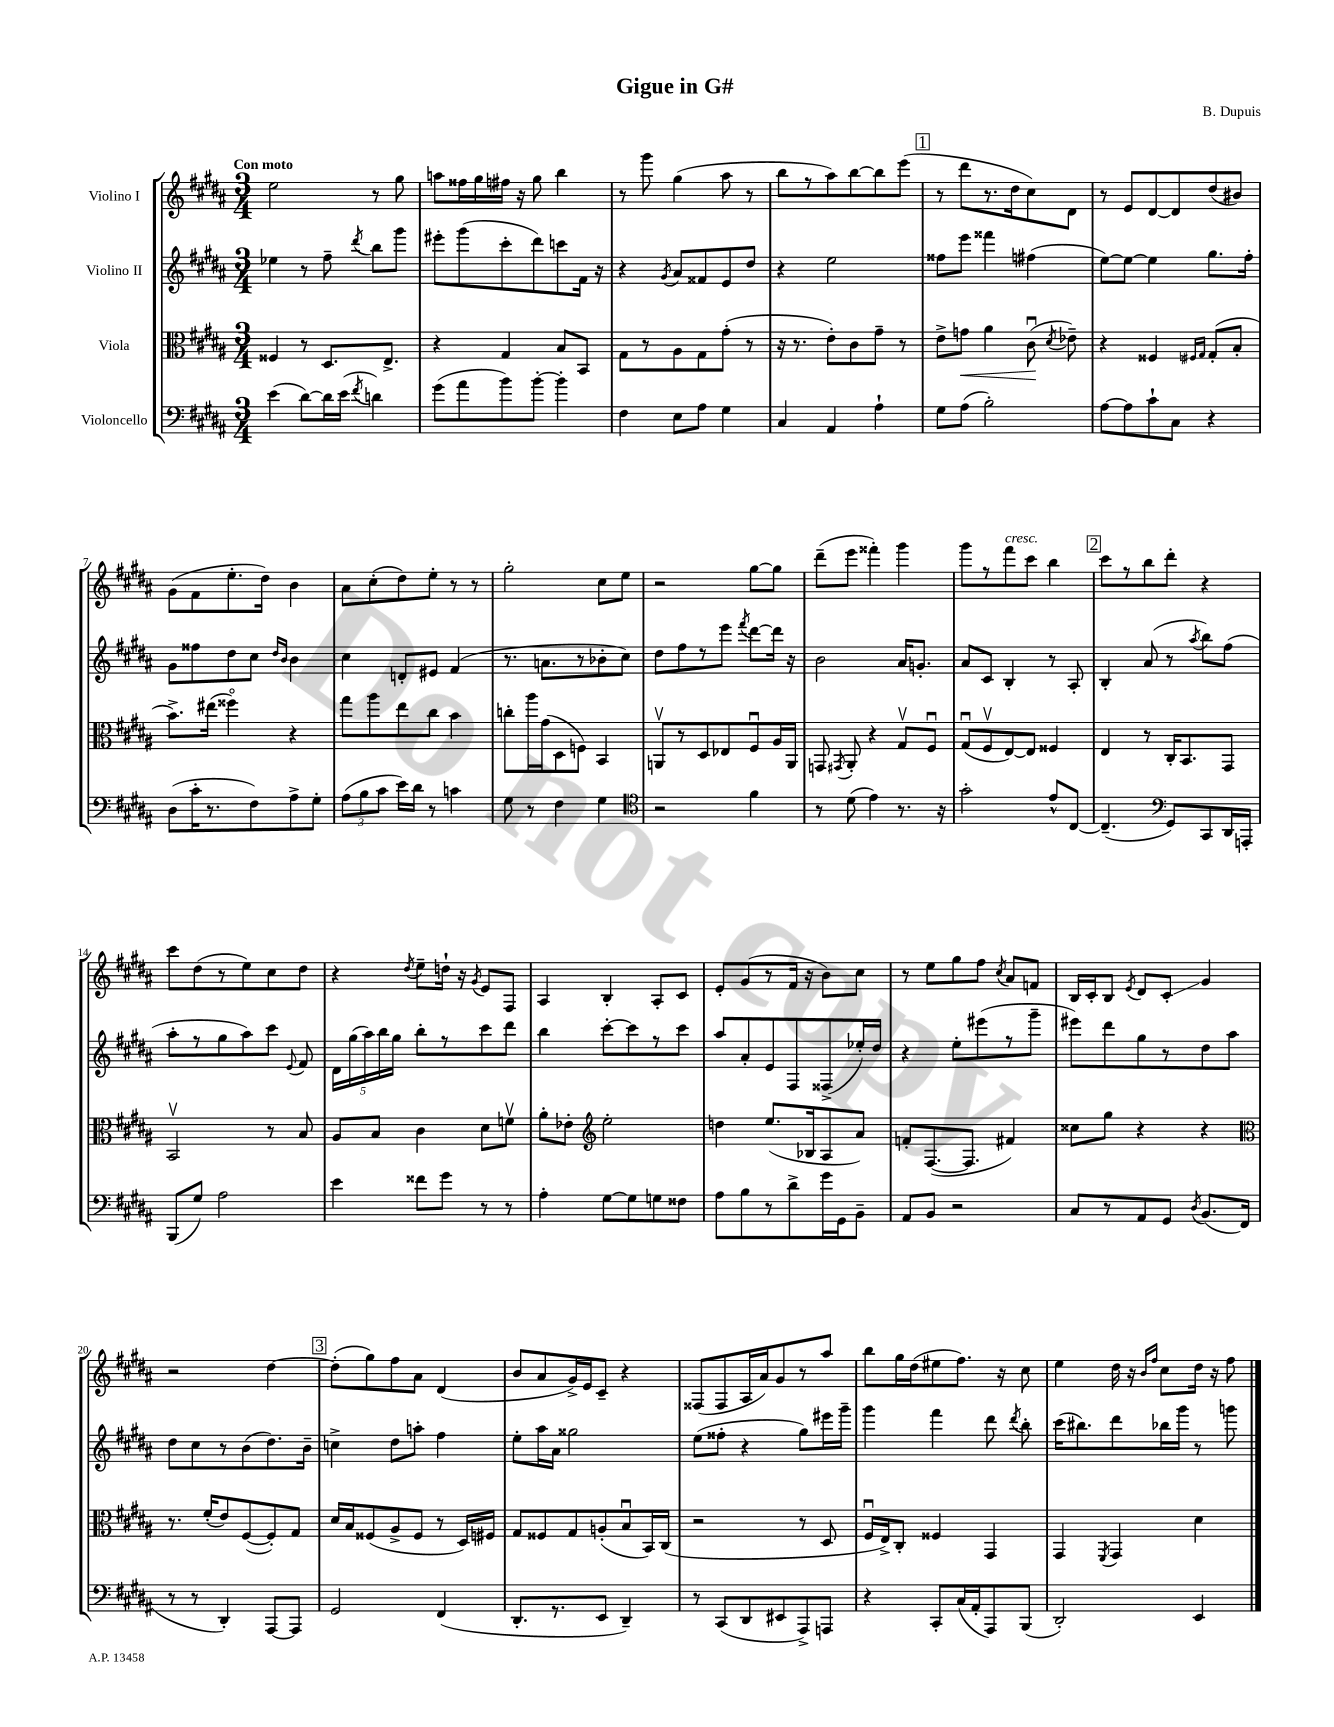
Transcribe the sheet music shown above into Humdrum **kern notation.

**kern	**kern	**kern	**kern
*staff4	*staff3	*staff2	*staff1
*clefF4	*clefC3	*clefG2	*clefG2
*k[f#c#g#d#a#]	*k[f#c#g#d#a#]	*k[f#c#g#d#a#]	*k[f#c#g#d#a#]
*M3/4	*M3/4	*M3/4	*M3/4
(4e\	4F##/	4ee-\	2ee\
[8d#\L)	8r	8r	.
16d#\]L	8.D#/L	8ff#~\	.
(16e\JJ	.	.	.
8qf#/	.	8qddd#/	.
4d\)	.	8bb\L	8r
.	8.E^/J	.	.
.	.	8ggg#\J	8gg#\
=	=	=	=
(8g#\L	4r	8eee#'\L	8aa\L
8a#\	.	(8ggg#\	16ff##\L
.	.	.	16gg#\
8b\)	4G#/	8ccc#'\	16ff#\JJ
.	.	.	16r
[8b'\J	.	8ddd#\)	8gg#\
4b'\]	8B/L	8ccc\	4bb\
.	8BB/J	16f#\Jk	.
.	.	16r	.
=	=	=	=
4F#\	8G#\L	4r	8r
.	8r	.	8ggg#\
.	.	8qg#/	.
8E\L	8A#\	8a#/L	(4gg#\
8A#\J	8G#\	8f##/	.
4G#\	(8g#'\J	8e/	8aa#\
.	8r	8dd#/J	8r
=	=	=	=
4C#/	16r	4r	8bb\L
.	8.r	.	.
.	.	.	8r
4AA#/	8e'\L)	2ee\	8aa#\)
.	8c#\	.	[8bb\
4A#`\	8g#~\J	.	8bb\]
.	8r	.	(8eee\J
=	=	=	=
8G#\L	8e^\L	8ff##\L	8r
(8A#\J	8g\J	8eee\J	8ddd#\L
2B'\)	4a#\	4fff##\	8.r
.	.	.	16dd#\k
.	(8c#u\	(4ff#\	8cc#\)
.	8qd#/	.	.
.	8e-~\)	.	8d#\J
=	=	=	=
[8A#\L	4r	[8ee\L)	8r
8A#\]	.	8ee\_J	8e/L
8c#`\	4F##/	4ee\]	[8d#/
8C#\J	.	.	8d#/]
.	16qqF#/LL	.	.
.	16qqG#/JJ	.	.
4r	(8G#'/L	8.gg#\L	(8dd#/
.	8B'/J	.	8b#/J)
.	.	16ff#'\Jk	.
=	=	=	=
(8D#\L	8.b^\L)	8g#\L	(8g#\L
16c#'\K	.	8ff##\	8f#\
8.r	(16ee#\Jk	.	.
.	4ff##o\)	8dd#\	8.ee'\
8F#\)	.	8cc#\J	.
.	.	.	16dd#\Jk)
.	.	16qqdd#/LL	.
.	.	16qqb/JJ	.
8A#^\	4r	4b\	4b\
8G#'\J	.	.	.
=	=	=	=
(12A#\L	8gg#\L	4cc#\	8a#\L
12B\	.	.	.
.	8aa#\	.	(8cc#'\
12c#\J	.	.	.
16e\LL)	8ee\	8d'/L	8dd#\)
16d#\JJ	.	.	.
8r	8cc#\J	8e#/J	8ee'\J
4c\	4b\	(4f#/	8r
.	.	.	8r
=	=	=	=
8G#\	8cc'\L	8.r	2gg#'\
8r	16aa#\L	.	.
.	(16g#\J	8.a\L	.
4F#\	8D#\	.	.
.	8F\J)	8r	.
4G#\	4BB/	8b-'\	8cc#\L
.	.	8cc#\J)	8ee\J
=	=	=	=
*clefC4	*	*	*
2r	8AAv/L	8dd#\L	2r
.	8r	8ff#\	.
.	8D#/	8r	.
.	8E-/	8eee\J	.
.	.	8qfff#/	.
4f#\	8F#u/	[8ddd#\L	[8gg#\L
.	16A#/L	16ddd#\]Jk	8gg#\]J
.	16AA/JJ	16r	.
=	=	=	=
8r	8GG/	2b\	(8ddd#~\L
.	8qGG#/	.	.
(8d#\	8AA#'/	.	8eee\J
4e\)	4r	.	4fff##'\)
8.r	8G#v/L	16a#/LK	4ggg#\
.	.	8.g'/J	.
.	8F#u/J	.	.
16r	.	.	.
=	=	=	=
2g#'\	(8G#u/L	8a#/L	8ggg#\L
.	8F#v/	8c#/J	8r
.	[8E/)	4B'/	8fff#\
.	8E/]J	.	8ccc#\J
8e^^/L	4F##/	8r	4bb\
[8C#/J	.	8A#'/	.
=	=	=	=
(4.C#~/]	4E/	4B'/	8ccc#\L
.	.	.	8r
.	8r	(8a#/	8bb\
*clefF4	*	*	*
8GG#/L)	16C#'/LK	8r	8ddd#'\J
.	8.BB/	.	.
.	.	8qaa#/	.
8CC#/	.	8bb\L)	4r
16DD#/L	8GG#/J	(8ff#\J	.
16AAA'/JJ	.	.	.
=	=	=	=
(8BBB/L	2BBv/	8aa#'\L	8ccc#\L
8G#/J)	.	8r	(8dd#\
2A#\	.	8gg#\	8r
.	.	8aa#\)	8ee\)
.	8r	8ccc#\J	8cc#\
.	.	8qqe/	.
.	8B/	8f#/	8dd#\J
=	=	=	=
4e\	8A#/L	20d#\LL	4r
.	.	(20gg#\	.
.	.	20aa#\)	.
.	8B/J	.	.
.	.	20bb\	.
.	.	20gg#\JJ	.
.	.	.	8qdd#/
8f##\L	4c#\	8bb'\L	8ee~\L
8g#\J	.	8r	16dd`\Jk
.	.	.	16r
.	.	.	8qg#/
8r	8d#\L	8ccc#\	8e/L
8r	8fv\J	8ddd#\J	8F#/J
=	=	=	=
4A#'\	8a#'\L	4bb\	4A#/
.	8e-'\J	.	.
*	*clefG2	*	*
[8G#\L	2ee'\	[8ccc#'\L	4B'/
8G#\]	.	8ccc#\]	.
8G\	.	8r	8A#'/L
8F##\J	.	8ccc#\J	8c#/J
=	=	=	=
8A#\L	4dd\	8aa#/L	8e'/L
8B\	.	8a#'/	(8g#/
8r	(8.ee/L	8e/	8r
8d#^\	.	8F#/	16f#/Jk
.	16B-/k	.	16r
16g#\L	8A#/	(8F##^/	8b\L)
16GG#\J	.	.	.
8BB~\J	8a#/J)	16ee-'/L)	8cc#\J
.	.	16dd#/JJ	.
=	=	=	=
8AA#/L	8f'/L	4r	8r
8BB/J	([8.F#/	.	8ee\L
2r	.	8ee'\L	8gg#\
.	8.F#/]J	.	.
.	.	(8eee#\	8ff#\J
.	.	.	8qcc#/
.	4f#/)	8r	8a#/L
.	.	8ggg#~\J	8f/J
=	=	=	=
8C#/L	8cc##\L	8eee#\L)	16B/LL
.	.	.	16c#'/J
8r	8gg#\J	8ddd#\	8B/J
.	.	.	8qe/
8AA#/	4r	8gg#\	8d#/L
8GG#/J	.	8r	8c#'/J
8qD#/	.	.	.
(8.BB/L	4r	8dd#\	4g#/
.	.	8aa#\J	.
16FF#/Jk	.	.	.
=	=	=	=
*	*clefC3	*	*
8r	8.r	8dd#\L	2r
8r	.	8cc#\	.
.	(16f#'/LK	.	.
4DD#'/)	8e/)	8r	.
.	([8F#/	(8b\	.
[8AAA#/L	8F#'/])	8.dd#\)	[4dd#\
8AAA#/]J	8G#/J	.	.
.	.	16b~\Jk	.
=	=	=	=
2GG#/	16d#/LL	4cc^\	(8dd#'\]L
.	16B/J	.	.
.	(8F##/	.	8gg#\)
.	8A#^/	8dd#\L	8ff#\
.	8F##/J	8aa'\J	8a#\J
(4FF#/	8r	4ff#\	(4d#/
.	16D#/LL)	.	.
.	16F#/JJ	.	.
=	=	=	=
8.DD#'/L	8G#/L	8ee'\L	8b/L
.	8F##/	16aa#\L	8a#/
8.r	.	16a#\JJ	.
.	8G#/	2gg##\	16g#^/L)
.	.	.	16e/J
8EE/J	(8A'/	.	8c#~/J
4DD#~/)	8Bu/	.	4r
.	16BB/L)	.	.
.	(16C#/JJ	.	.
=	=	=	=
8r	2r	(8ee\L	(8F##/L
(8CC#/L	.	8ff##'\J	8F##/
8DD#/	.	4r	16A#/L
.	.	.	16a#/J)
8EE#/	.	.	8g#/
8AAA#^/)	8r	8gg#\L)	8r
8AAA/J	8D#/	16eee#\L	8aa#/J
.	.	16ggg#~\JJ	.
=	=	=	=
4r	16F#u/LL	4ggg#\	8bb\L
.	16E^/J)	.	.
.	8C#'/J	.	16gg#\L
.	.	.	(16dd#\J
8CC#'/L	4F##/	4fff#\	8ee#\
(16C#/L	.	.	8.ff#\J)
16AA#'/J	.	.	.
8AAA#/)	4GG#/	8ddd#\	.
.	.	.	16r
.	.	8qddd#/	.
(8BBB/J	.	8bb'\	8cc#\
=	=	=	=
2DD#'/)	4GG#/	(16ccc#\LK	4ee\
.	.	8.bb#\)	.
.	8qFF#/	.	.
.	4GG#/	8ddd#\	16dd#\
.	.	.	16r
.	.	.	16qqb/LL
.	.	.	16qqff#/JJ
.	.	16bb-\L	8cc#\L
.	.	16ggg#\JJ	.
4EE/	4d#\	8r	16dd#\Jk
.	.	.	16r
.	.	8ggg\	8ff#\
==	==	==	==
*-	*-	*-	*-
